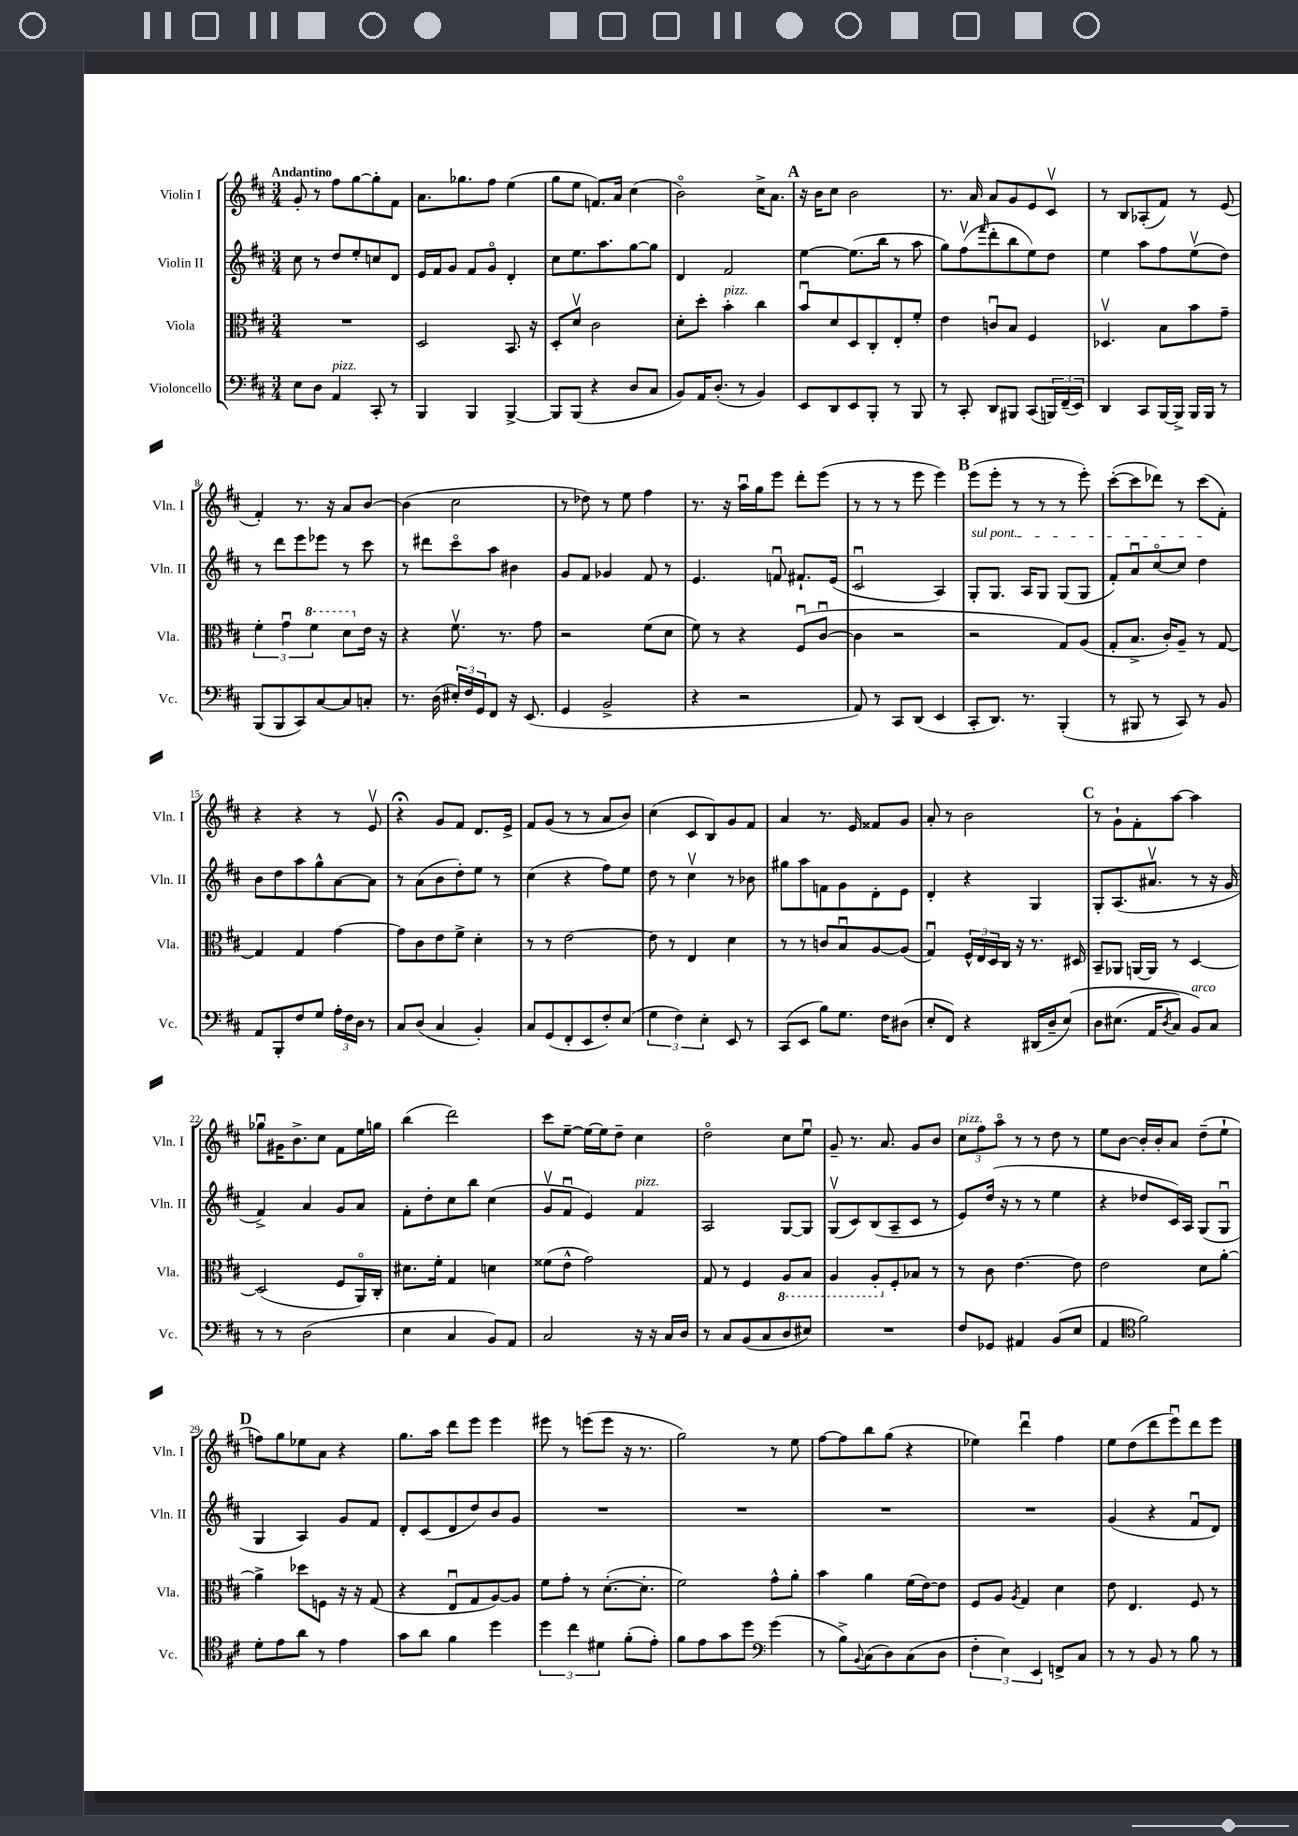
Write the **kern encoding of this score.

**kern	**kern	**kern	**kern
*part4	*part3	*part2	*part1
*staff4	*staff3	*staff2	*staff1
*I"Violoncello	*I"Viola	*I"Violin II	*I"Violin I
*I'Vc.	*I'Vla.	*I'Vln. II	*I'Vln. I
*clefF4	*clefC3	*clefG2	*clefG2
*k[f#c#]	*k[f#c#]	*k[f#c#]	*k[f#c#]
*M3/4	*M3/4	*M3/4	*M3/4
=1	=1	=1	=1
!	!	!	!LO:TX:a:B:t=Andantino
8E\L	2.r	8cc#\	8g'/
8D\J	.	8r	8r
!LO:TX:a:i:t=pizz.	!	!	!
4AA/	.	8dd/L	8ff#\L
.	.	8ee'/	[8gg\
8CC#'/	.	8ccn/	8gg'\]
8r	.	8d/J	8f#\J
=2	=2	=2	=2
4BBB/	2D/	16e/LL	8.a\L
.	.	16f#/J	.
.	.	8g/J	.
.	.	.	8.gg-X\
4BBB/	.	8f#/L	.
.	.	8g/J	8ff#\J
[4BBB^/	8.BB/	4d'/	(4ee\
.	16r	.	.
=3	=3	=3	=3
8BBB/L]	8D'/L	8cc#\L	8gg\L
(8BBB/J	8dv/J	8.ee\	8ee\J
4r	2c#\	.	8.fn/L)
.	.	8.aa\	.
.	.	.	16a/Jk
8D/L	.	[8gg\	(4cc#\
8C#/J	.	8gg\J]	.
=4	=4	=4	=4
8BB/L)	8d'\L	4d/	2b\)
16AA/K	8dd'\J	.	.
(8.D'/J	.	.	.
!	!LO:TX:a:i:t=pizz.	!	!
.	4b'\	2f#/	.
8r	.	.	.
4BB/)	4cc#\	.	16cc#^\KL
.	.	.	8.a\J
!!LO:REH:place=s1:t=A
=5	=5	=5	=5
8EE/L	8bu/L	[4ee\	16r
.	.	.	16b\KL
8DD/	8d/	.	8cc#\J
8EE/	8D/	(8.ee\L]	2b\
8BBB'/J	8C#'/	.	.
.	.	16bb\Jk	.
8r	8E'/	8r	.
8BBB/	8f#'/J	8aa\	.
=6	=6	=6	=6
8r	4e\	8gg\L)	8.r
8CC#'/	.	(8ff#v\	.
.	.	.	16a/
.	.	16qqfff#/	.
8DD/L	8cnu/L	8ddd'\	8a/L
8BBB#X/J	8B/J	8bb\	8g/
(8CC#/L	4F#/	8ee\)	8e/
24BBBn/L)	.	8dd\J	8c#v/J
(24FF#~/	.	.	.
24EE/JJ)	.	.	.
=7	=7	=7	=7
4DD/	4.D-Xv/	4ee\	8r
.	.	.	8B/L
8CC#/L	.	8aa\L	(8A-X'/
[16BBB/L	8B\L	8ff#\	8f#/J)
16BBB^/JJ]	.	.	.
16BBB/LL	8b\	(8eev\	8r
16BBB/JJ	.	.	.
8r	8g~\J	8dd\J)	(8e/
!!LO:LB:g=z
=8	=8	=8	=8
(8BBB/L	6f#'\	8r	4f#'/)
8BBB/	.	8ddd\L	.
.	6gu\	.	.
8CC#/)	.	8eee\	8.r
*	*8va	*	*
.	6ff#\	.	.
[8C#/	.	8eee-X\J	.
.	.	.	16r
8C#/]	8dd\L	8r	8a/L
*	*X8va	*	*
8Cn'/J	16e\Jk	8ccc#\	[8b/J
.	16r	.	.
=9	=9	=9	=9
8.r	4r	8r	(4b\]
.	.	8ddd#X\L	.
(16D\	.	.	.
24E#X'/LL)	8.f#v\	8ccc#\	2cc#\
24F#/	.	.	.
24GG/J	.	.	.
8FF#/J	.	8aa\J	.
.	8.r	.	.
16r	.	4b#X\	.
(8.EE/	.	.	.
.	8g\	.	.
=10	=10	=10	=10
4GG/	2r	8g/L	8r
.	.	8f#/J	8dd-X\)
2BB^/	.	4g-X/	8r
.	.	.	8ee\
.	(8f#\L	8f#/	4ff#\
.	8d\J	8r	.
=11	=11	=11	=11
4r	8f#\)	4.e/	8.r
.	8r	.	.
.	.	.	16r
2r	4r	.	16aau\LL
.	.	.	16gg\J
.	.	8fnu/	8eee\J
.	(8F#u/L	8.f#X`/L	8ddd'\L
.	[8c#u/J	.	(8eee\J
.	.	(16e/Jk	.
=12	=12	=12	=12
8AA/)	4c#\]	2c#u/	8r
8r	.	.	8r
8CC#/L	2r	.	8r
(8DD/J	.	.	8eee\
4EE/	.	4A/)	4eee\)
!!LO:REH:place=s1:t=B
=13	=13	=13	=13
!	!	!LO:TX:a:i:t=sul pont.	!
8CC#'/L	2r	8G'/L	(8eee\L
8.DD/J)	.	8.G/J	8eee'\J
.	.	.	8r
8.r	.	16A/KL	.
.	.	8G/J	8r
(4BBB'/	8G/L)	(8G/L	8r
.	(8A/J	8G/J	8eee'\)
=14	=14	=14	=14
8r	8G'/L	8f#'/L)	([8ccc#'\L
8BBB#X/	8.B^/J	8au/	8ccc#\]
8r	.	[8cc#/	8ddd-X\J)
.	16c#'/KL)	.	.
8CC#/)	8A~/J	8cc#/J]	8r
8r	8r	4dd\	(8ccc#\L
8BB/	[8G/	.	8f#'\J)
!!LO:LB:g=z
=15	=15	=15	=15
8AA/L	4G/]	8b\L	4r
8BBB'/	.	8dd\	.
8F#/	4G/	8aa\	4r
8G/J	.	8gg^^\	.
24A'\LL	[4g\	[8a\	8r
24F#\	.	.	.
24D\JJ	.	.	.
8r	.	8a\J]	8ev/
=16	=16	=16	=16
8C#/L	8g\L]	8r	4r;<
(8D/J	8c#\	(8a\L	.
4C#/	8e\	8b\	8g/L
.	8f#^\J	8dd'\)	8f#/J
4BB'/)	4d'\	8ee\J	8.d/L
.	.	8r	.
.	.	.	16e^/Jk
=17	=17	=17	=17
8C#/L	8r	(4cc#\	8f#/L
(8GG/	8r	.	(8g/J
8FF#'/	[2e\	4r	8r
8EE/	.	.	8r
8F#'/)	.	8ff#\L)	8a/L
(8E/J	.	8ee\J	8b/J)
=18	=18	=18	=18
6G\	8e\]	8dd\	(4cc#\
.	8r	8r	.
6F#\)	.	.	.
.	4E/	4cc#v\	8c#/L
6E'\	.	.	.
.	.	.	8B/)
8EE/	4d\	8r	8g/
8r	.	8b-X\	8f#/J
=19	=19	=19	=19
(8CC#/L	8r	8gg#X\L	4a/
8EE/J	8r	8aa\	.
8B\L)	8cn/L	8fn\	8.r
8.G\J	8Bu/	8g\	.
.	.	.	16e/
.	[8A/	8d'\	8f##X/L
16F#\KL	.	.	.
(8D#X\J	(8A/J]	8e\J	8g/J
=20	=20	=20	=20
8E'/L	4Gu/)	4d'/	8a'/
8FF#/J)	.	.	8r
4r	24F#^^/LL	4r	2b\
.	24E/	.	.
.	24D/	.	.
.	16C#/JJ	.	.
.	16r	.	.
(16DD#X/LL	8.r	4G/	.
16D~/J	.	.	.
(8E/J)	.	.	.
.	16D#X/	.	.
!!LO:REH:place=s1:t=C
=21	=21	=21	=21
8D\L	8BB~/L	8G'/L	8r
(8.E#X\J	8AA-X/J	(8.A/	8g`\L
.	[16AAn/LL	.	8f#'\
16AA/KL	16AA/JJ]	8.a#Xv/J	.
8qD/	.	.	.
8C#/J)	8r	.	[8aa\J
!LO:TX:a:i:t=arco	!	!	!
8BB/L)	[4D/	8r	4aa\]
8C#/J	.	16r	.
.	.	16g/	.
!!LO:LB:g=z
=22	=22	=22	=22
8r	(2D/]	4f#^/)	8gg-Xu\L
8r	.	.	16g#X\K
.	.	.	8.b^\
(2D\	.	4a/	.
.	.	.	8cc#\J
.	8F#/L	8g/L	8f#\L
.	16AA/L)	8a/J	16ee\L
.	16C#'/JJ	.	16ggn\JJ
=23	=23	=23	=23
4E\	8.d#X\L	8f#'\L	(4bb\
.	.	8dd'\	.
.	16f#'\Jk	.	.
4C#/	4G/	8cc#\	2ddd\)
.	.	8bb\J	.
8BB/L)	4dn\	(4cc#\	.
8AA/J	.	.	.
=24	=24	=24	=24
2C#/	(8f##X\L	8gv/L	8ccc#\L
.	8e^^\J	8f#u/J	[8ee~\J
.	2g\)	4e/)	16ee\LL_
.	.	.	16ee\J]
.	.	.	8dd~\J
!	!	!LO:TX:a:i:t=pizz.	!
16r	.	4f#/	4cc#\
16r	.	.	.
16C#/LL	.	.	.
16D/JJ	.	.	.
=25	=25	=25	=25
8r	8G/	2A/	2dd\
8C#/L	8r	.	.
(8BB/	4F#/	.	.
8C#/	.	.	.
*	*8ba	*	*
8D/	8AA/L	[8G/L	8cc#\L
8E#X/J)	8BB/J	8G/J]	8eeu\J
=26	=26	=26	=26
2.r	4AA/	(8Gv/L	8g~/
.	.	8c#/)	8.r
.	8AA'/L	(8B/	.
.	.	.	8.a/
*	*X8ba	*	*
.	8F#'/	8A~/	.
.	8B-X/J	8c#/J	8g/L
.	8r	8r	8b/J
=27	=27	=27	=27
!	!	!	!LO:TX:a:i:t=pizz.
8F#/L	8r	8e/L)	12cc#\L
.	.	.	12ff#\
8GG-X/J	8c#\	(16dd/Jk	.
.	.	.	12aa\J
.	.	16r	.
4AA#X/	[4.e\	8r	8r
.	.	8r	8r
(8BB/L	.	4ee\	8dd\
8E/J	8e\]	.	8r
=28	=28	=28	=28
4AA/	2e\	4r	8ee\L
.	.	.	[8b\J
*clefC4	*	*	*
2f#\)	.	8dd-X/L	16b'/LL]
.	.	.	16b'/J
.	.	16c#/L)	8a/J
.	.	16A/JJ	.
.	8d\L	(8G/L	(8dd~\L
.	[8a'\J	8Gu/J	8ee`\J
!!LO:LB:g=z
!!LO:REH:place=s1:t=D
=29	=29	=29	=29
8d'\L	4a^\]	4G/	8ffn\L)
8e\	.	.	8gg\
8a\J	8dd-X\L	4A/)	8ee-X\
8r	8Fn\J	.	8a\J
4e\	16r	8g/L	4r
.	16r	.	.
.	(8G/	8f#/J	.
=30	=30	=30	=30
8g\L	4r	8d'/L	8.gg\L
8a\J	.	(8c#/	.
.	.	.	16aa\Jk
4f#\	8Eu/L	8d/	8ddd\L
.	8G/	8dd/)	8eee\J
4dd\	[8A/)	8b/	4eee\
.	8A/J]	8g/J	.
=31	=31	=31	=31
6dd\	8f#\L	2.r	8eee#X\
.	8g'\J	.	8r
6cc#\	.	.	.
.	8r	.	(8eeen\L
6d#X\	.	.	.
.	([8.d'\L	.	8eee\J
(8f#'\L	.	.	16r
.	8.d'\J]	.	8.r
8e'\J)	.	.	.
=32	=32	=32	=32
8f#\L	2f#\)	2.r	2gg\)
8e\	.	.	.
8g\	.	.	.
8dd\J	.	.	.
*clefF4	*	*	*
(4g\	8g^^\L	.	8r
.	8a'\J	.	8ee\
=33	=33	=33	=33
8r	4b\	2.r	[8ff#\L
8B^\L)	.	.	8ff#\]
8qqBB/	.	.	.
(8C#\	4a\	.	8bb\
8D\)	.	.	(8gg\J
(8C#\	(16f#\LL	.	4r
.	[16e\J)	.	.
8D\J	8e\J]	.	.
=34	=34	=34	=34
6F#'\	8F#/L	2.r	4ee-X\)
.	8A/J	.	.
6E\)	.	.	.
.	8qA/	.	.
.	4G/	.	4dddu\
6EE/	.	.	.
8FFn^/L	4d\	.	4ff#\
8C#/J	.	.	.
=35	=35	=35	=35
8r	8e\	(4g/	8ee\L
8r	4.E/	.	(8dd\
8BB/	.	4r	8ddd\
8r	.	.	8eeeu\)
8B\	8F#/	8f#u/L	8ddd\
8r	8r	8d/J)	8eee\J
==	==	==	==
*-	*-	*-	*-
